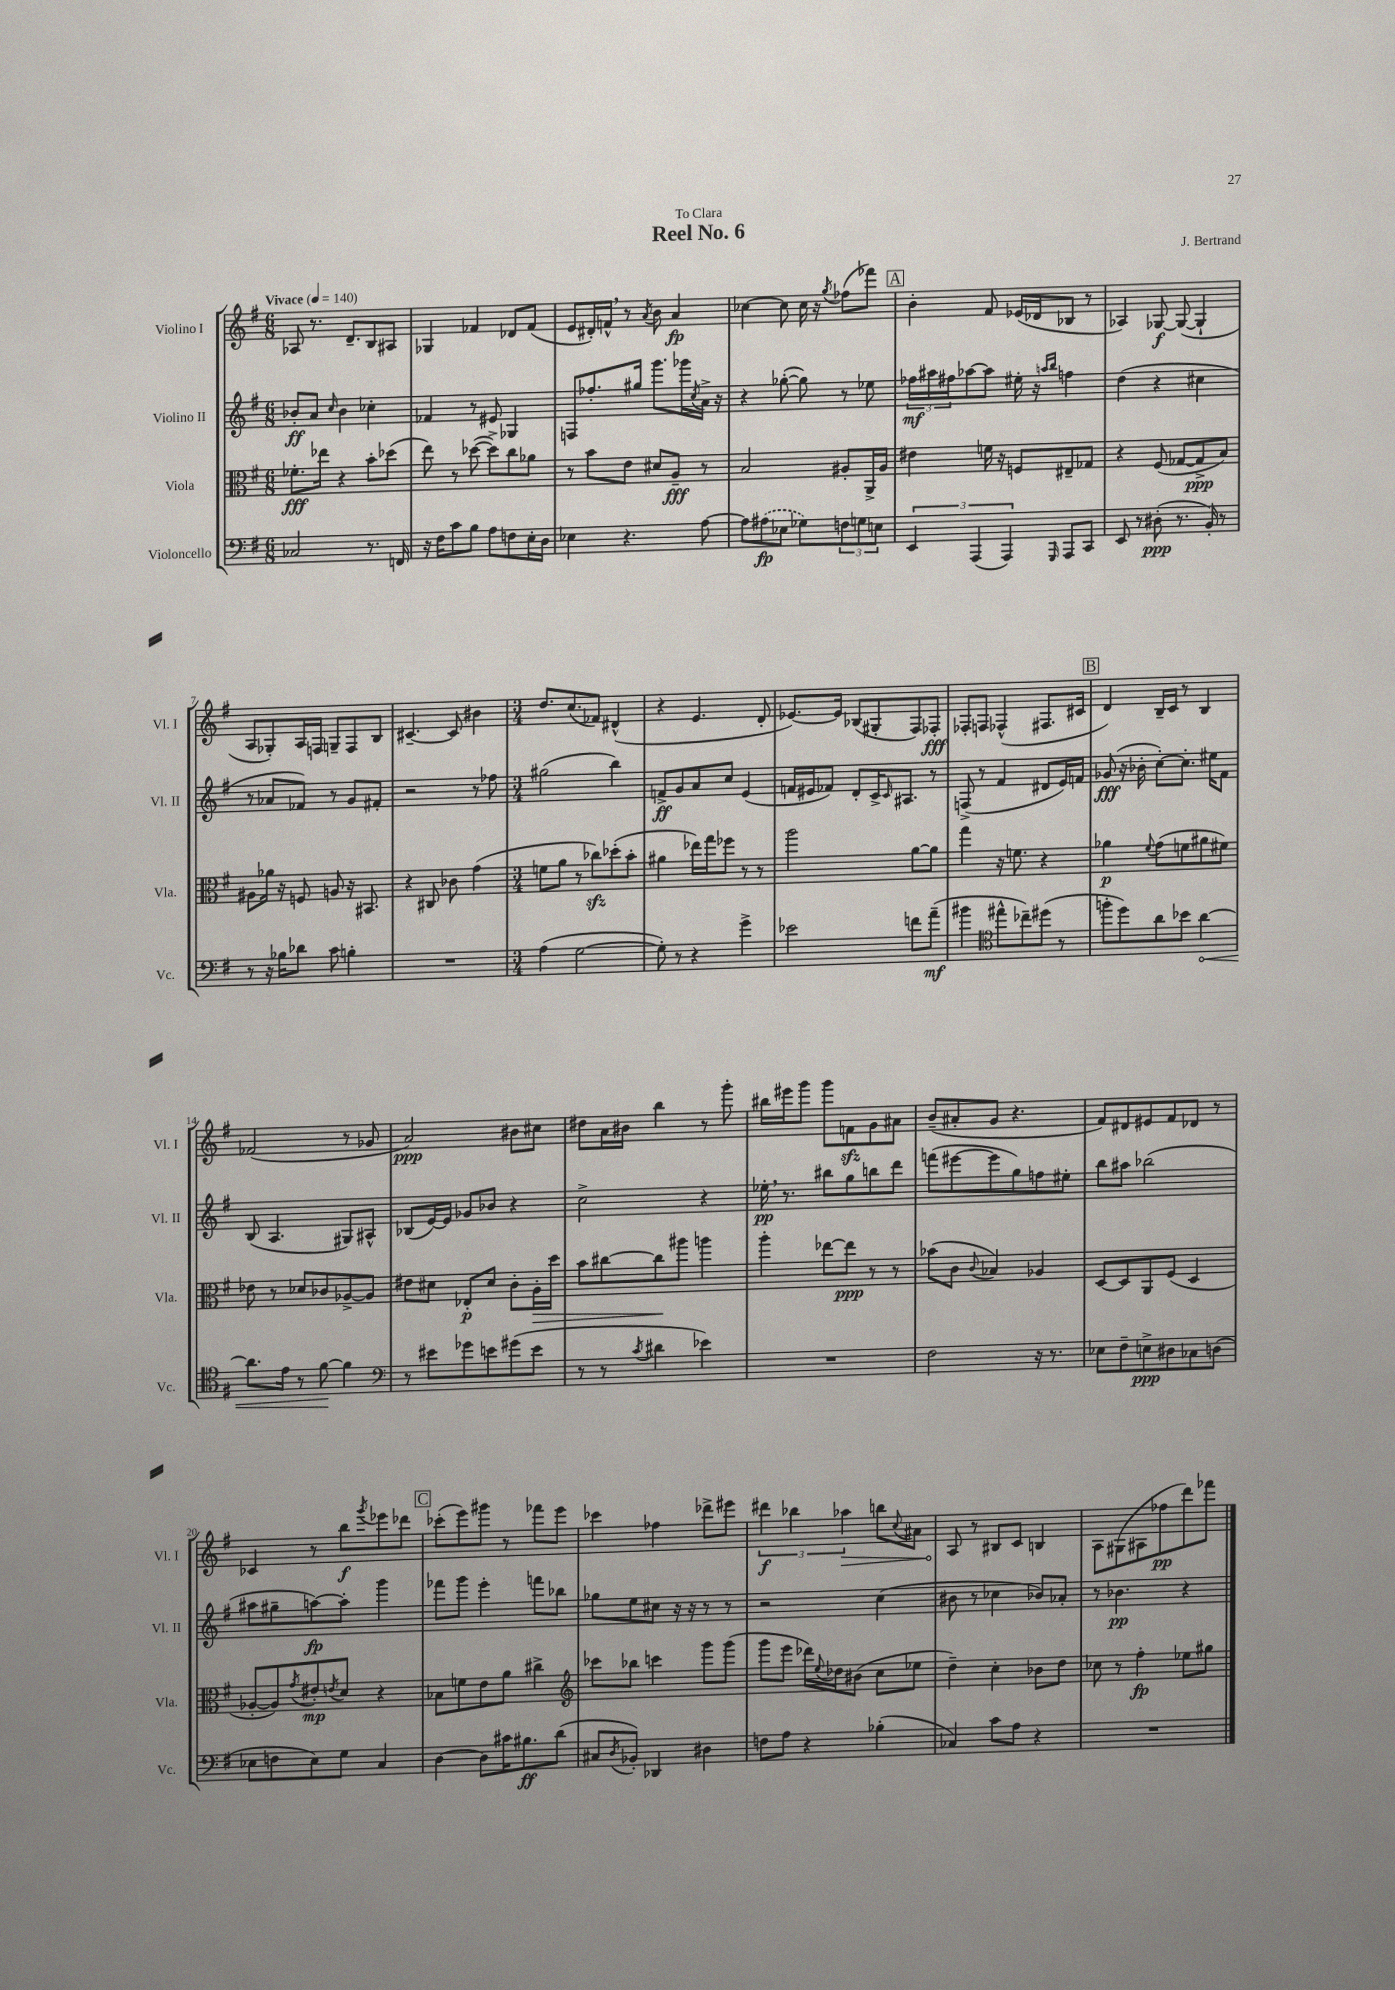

**kern	**dynam	**kern	**dynam	**kern	**dynam	**kern	**dynam
*part4	*part4	*part3	*part3	*part2	*part2	*part1	*part1
*staff4	*staff4	*staff3	*staff3	*staff2	*staff2	*staff1	*staff1
*I"Violoncello	*	*I"Viola	*	*I"Violino II	*	*I"Violino I	*
*I'Vc.	*	*I'Vla.	*	*I'Vl. II	*	*I'Vl. I	*
*clefF4	*	*clefC3	*	*clefG2	*	*clefG2	*
*k[f#]	*	*k[f#]	*	*k[f#]	*	*k[f#]	*
*M6/8	*	*M6/8	*	*M6/8	*	*M6/8	*
*MM140	*	*MM140	*	*MM140	*	*MM140	*
=1	=1	=1	=1	=1	=1	=1	=1
!	!	!	!	!	!	!LO:TX:a:B:t=Vivace	!
2C-X/	.	8.f-X'\L	fff	8b-X'/L	ff	8A-X/	.
.	.	.	.	8a/J	.	8.r	.
.	.	16ee-X\Jk	.	.	.	.	.
.	.	.	.	16qqcc/	.	.	.
.	.	4r	.	4b-\	.	.	.
.	.	.	.	.	.	8.d~/L	.
8.r	.	8b'\L	.	4cc-X'\	.	8B/	.
.	.	(8dd-X\J	.	.	.	8A#X/J	.
16FFn/	.	.	.	.	.	.	.
=2	=2	=2	=2	=2	=2	=2	=2
16r	.	8ee\)	.	4f-X/	.	4G-X/	.
16F#\KL	.	.	.	.	.	.	.
8c\	.	8r	.	.	.	.	.
8B\J	.	([8dd-X\	.	8r	.	4f-X/	.
8A\L	.	8dd-^\L])	.	8e#X/	.	.	.
8Fn\	.	8cc\	.	4G-X/	.	8d-X/L	.
16E'\L	.	8a-X\J	.	.	.	(8f-/J	.
16D\JJ	.	.	.	.	.	.	.
=3	=3	=3	=3	=3	=3	=3	=3
4E-X\	.	8r	.	8Fn/L	.	8e/L	.
.	.	8b\L	.	8.ff-X'/	.	16d#X'/L)	.
.	.	.	.	.	.	16fn^^,/JJ	.
4.r	.	8e\J	.	.	.	8r	.
.	.	.	.	16gg#X/Jk	.	.	.
.	.	.	.	.	.	8qa/	.
.	.	8d#X/L	.	8.ggg\L	.	8b\	.
.	.	8A~/J	fff	.	.	4a/	fp
.	.	.	.	16ggg-X\L	.	.	.
.	.	.	.	8qcc/	.	.	.
[8A\	.	8r	.	16a^\JJ	.	.	.
.	.	.	.	16r	.	.	.
=4	=4	=4	=4	=4	=4	=4	=4
8A\L]	.	2B/	.	4r	.	[4cc-X\	.
(8A#X\	fp	.	.	.	.	.	.
8E-X\J	.	.	.	([8gg-X'\	.	8cc-\]	.
8G-X\L)	.	.	.	8gg-\])	.	16cc-\	.
.	.	.	.	.	.	16r	.
.	.	.	.	.	.	8qgg/	.
12Fn\	.	8A#X'/L	.	8r	.	(8ff-X\L	.
12Gn\	.	.	.	.	.	.	.
.	.	16AA^/L	.	8ee-X\	.	8fff-X\J)	.
12En\J	.	.	.	.	.	.	.
.	.	16A#/JJ	.	.	.	.	.
!!LO:REH:place=s1:t=A
=5	=5	=5	=5	=5	=5	=5	=5
6EE/	.	4e#X\	.	24ff-X\LL	mf	4b'\	.
.	.	.	.	24aa#X\	.	.	.
.	.	.	.	24ff#X\J	.	.	.
.	.	.	.	[8aa-X\	.	.	.
(6AAA/	.	.	.	.	.	.	.
.	.	16fn\	.	8aa-\J]	.	8f#/	.
.	.	16r	.	.	.	.	.
6AAA/)	.	.	.	.	.	.	.
.	.	8Fn/L	.	16ee#X'\	.	(16e-X/LL	.
.	.	.	.	16r	.	16d-X/J	.
.	.	.	.	16qqaan/LL	.	.	.
16qqGGG/	.	.	.	16qqbb/JJ	.	.	.
8AAA/L	.	8E#X~/	.	4ffn\	.	8B-X/J	.
8CC/J	.	8G-X/J	.	.	.	8r	.
=6	=6	=6	=6	=6	=6	=6	=6
8EE/	.	4r	.	(4dd\	.	4A-X/)	.
8r	.	.	.	.	.	.	.
(8D#X'\	ppp	(8F#/	.	4r	.	[8G-X/	f
8.r	.	[8G-X/L	.	.	.	(8G-/_	.
.	.	8G-^/]	ppp	4cc#X\	.	4G-`/]	.
16BB'/)	.	.	.	.	.	.	.
8r	.	8B/J)	.	.	.	.	.
!!LO:LB:g=z
=7	=7	=7	=7	=7	=7	=7	=7
8r	.	8A#X\L	.	8r	.	8A/L	.
16r	.	16a-X\Jk	.	8a-X/L	.	8G-X'/)	.
16B-X\KL	.	16r	.	.	.	.	.
8d-X\J	.	8Fn/	.	8f-X/J)	.	16A/L	.
.	.	.	.	.	.	16Fn/JJ	.
8c\	.	8An/	.	8r	.	8Gn~/L	.
4Bn'\	.	16r	.	8g/L	.	8F/	.
.	.	8.BB#X/	.	.	.	.	.
.	.	.	.	8f#X'/J	.	8B/J	.
=8	=8	=8	=8	=8	=8	=8	=8
2.r	.	4r	.	2r	.	[4.c#X~/	.
.	.	8C#X/	.	.	.	.	.
.	.	8c-X\	.	.	.	8c#/]	.
.	.	(4g\	.	8r	.	4b#X\	.
.	.	.	.	8ff-X\	.	.	.
=9	=9	=9	=9	=9	=9	=9	=9
*M3/4	*	*M3/4	*	*M3/4	*	*M3/4	*
(4A\	.	8fn\L	.	(2gg#X\	.	8.dd/L	.
.	.	8a\J	.	.	.	.	.
.	.	.	.	.	.	(8.cc/	.
[2G\	.	8r	.	.	.	.	.
.	.	8cc-Xzz\L)	.	.	.	8f-X/J)	.
.	.	(8dd-X'\	.	4bb\)	.	(4d#X^^/	.
.	.	8b'\J	.	.	.	.	.
=10	=10	=10	=10	=10	=10	=10	=10
8G'\])	.	4a#X\	.	8fn^/L	ff	4r	.
8r	.	.	.	8g/	.	.	.
4r	.	16ee-X\LL)	.	8a/	.	4.e/	.
.	.	16gg\J	.	.	.	.	.
.	.	8ff-X\J	.	8cc/J	.	.	.
4g^\	.	8r	.	(4e/	.	.	.
.	.	8r	.	.	.	8d'/	.
=11	=11	=11	=11	=11	=11	=11	=11
2e-X\	.	2aa\	.	16fn/LL	.	[8.e-X/L)	.
.	.	.	.	16e#X/J	.	.	.
.	.	.	.	8f-X/J)	.	.	.
.	.	.	.	.	.	16e-/Jk]	.
.	.	.	.	8d'/L	.	(8B-X/L	.
.	.	.	.	16c^/K	.	8G#X'/	.
.	.	.	.	16qqc/	.	.	.
.	.	.	.	8.A#X/J	.	.	.
8fn\L	.	[8a\L	.	.	.	8F#/)	.
(8a~\J	mf	8a\J]	.	8r	.	8F-X'/J	fff
=12	=12	=12	=12	=12	=12	=12	=12
4b#X\	.	4gg\	.	(8Fn^/	.	8F-X'/L	.
.	.	.	.	8r	.	8Fn/J	.
*clefC4	*	*	*	*	*	*	*
8ee#X^^\L	.	16r	.	4f#/	.	(4F-X^^/	.
.	.	8.fn\	.	.	.	.	.
8cc-X~\)	.	.	.	.	.	.	.
(8dd#X\J	.	4r	.	8d#X/L	.	8.F#X/L	.
8r	.	.	.	16e/L)	.	.	.
.	.	.	.	16fn/JJ	.	16c#X/Jk	.
!!LO:REH:place=s1:t=B
=13	=13	=13	=13	=13	=13	=13	=13
8ffn'\L	.	4a-X\	p	(8g-X/	fff	4d/)	.
8dd\)	.	.	.	16r	.	.	.
.	.	.	.	16b-X'\	.	.	.
.	.	8qqf#/	.	.	.	.	.
8a\	.	(8g\L	.	[8cc'\L)	.	16B~/LL	.
.	.	.	.	.	.	16c/JJ	.
8b-X\J	.	8fn\	.	8.cc'\J]	.	8r	.
!	!LO:HP:b	!	!	!	!	!	!
[4a\	<	8a#X\	.	.	.	4B/	.
.	.	.	.	16ee#X\KL	.	.	.
.	.	8f#X\J)	.	8f#\J	.	.	.
!!LO:LB:g=z
=14	=14	=14	=14	=14	=14	=14	=14
8.a\L]	.	8e-X\	.	(8B/	.	(2f-X/	.
.	.	8r	.	4.A/	.	.	.
16e\Jk	.	.	.	.	.	.	.
8r	.	8d-X/L	.	.	.	.	.
[8f#\	.	8c-X/	.	.	.	.	.
4f#\]	[	[8A-X^/	.	8G#X/L)	.	8r	.
.	.	8A-/J]	.	8A#X^^/J	.	8g-X/	.
=15	=15	=15	=15	=15	=15	=15	=15
*clefF4	*	*	*	*	*	*	*
8r	.	8e#X\L	.	(8B-X/L	.	2a/)	ppp
8e#X\L	.	8d#X\J	.	[16e/L)	.	.	.
.	.	.	.	16e/JJ]	.	.	.
8g-X\	.	8E-X'/L	p	8g-X/L	.	.	.
8en\	.	8d#/J	.	8b-X/J	.	.	.
(8g#X\	.	8c'\L	.	4r	.	8b#X\L	.
!	!	!	!LO:HP:b	!	!	!	!
8e\J	.	16A'\L	>	.	.	8cc#X\J	.
.	.	16dd\JJ	.	.	.	.	.
=16	=16	=16	=16	=16	=16	=16	=16
8r	.	8b\L	.	2cc^\	.	8dd#X\L	.
8r	.	[8cc#X\	.	.	.	16a\L	.
.	.	.	.	.	.	16b#X\JJ	.
8qc/	.	.	.	.	.	.	.
4d#X\	.	8cc#\]	.	.	.	4bb\	.
.	.	8aa#X\J	]	.	.	.	.
4e-X\)	.	4aan\	.	4r	.	8r	.
.	.	.	.	.	.	8ggg'\	.
=17	=17	=17	=17	=17	=17	=17	=17
2.r	.	4aa'\	.	16ee-X',\	pp	16bb#X\LL	.
.	.	.	.	8.r	.	16eee#X\J	.
.	.	.	.	.	.	8ggg\J	.
.	.	[8ee-X\L	.	8bb#X\L	.	8ggg\L	.
.	.	8ee-\J]	ppp	8gg\	.	8fnzz\	.
.	.	8r	.	8bbn\	.	8g\	.
.	.	8r	.	8ddd\J	.	8a#X\J	.
=18	=18	=18	=18	=18	=18	=18	=18
2F#\	.	(8b-X\L	.	(8fffn\L	.	(8b~/L	.
.	.	8c\J	.	[8eee#X\	.	8a#X'/	.
.	.	8qqc/	.	.	.	.	.
.	.	4B-X/)	.	8eee#\]	.	8g/J	.
.	.	.	.	8gg\)	.	4.r	.
16r	.	4A-X/	.	8ffn\	.	.	.
8.r	.	.	.	.	.	.	.
.	.	.	.	8ee#X'\J	.	.	.
=19	=19	=19	=19	=19	=19	=19	=19
8E-X\L	.	[8D/L	.	8bb\L	.	8f#/L)	.
8F#~\	.	8D/]	.	8aa#X\J	.	8d#X/	.
8En^\	ppp	8AA/	.	(2bb-X\	.	8e#X/	.
8D#X\	.	(8F#/J	.	.	.	8f#/	.
8C-X\	.	4D/	.	.	.	8d-X/J	.
(8Dn\J	.	.	.	.	.	8r	.
!!LO:LB:g=z
=20	=20	=20	=20	=20	=20	=20	=20
8E-X\L	.	[8A-X'/L	.	8aa#X\L	.	4c-X/	.
8Fn\	.	8A-/])	.	8gg#X~\	.	.	.
.	.	8qg/	.	.	.	.	.
8E-\)	.	8e#X'/	mp	[8aan\)	fp	8r	.
.	.	8qen/	.	.	.	.	.
8G\J	.	8d/J	.	8aa'\J]	.	8bb\L	f
.	.	.	.	.	.	8qggg/	.
4C/	.	4r	.	4ggg\	.	8eee-X\	.
.	.	.	.	.	.	8ddd-X\J	.
!!LO:REH:place=s1:t=C
=21	=21	=21	=21	=21	=21	=21	=21
[4D\	.	8B-X\L	.	8fff-X\L	.	(8ccc-X'\L	.
.	.	8fn\	.	8ggg\J	.	8eee\)	.
8D\L]	.	8e\	.	4eee'\	.	8ggg#X\J	.
16c#X\K	.	8a\J	.	.	.	8r	.
8.B#X\	ff	.	.	.	.	.	.
.	.	4cc#X^\	.	8fffn\L	.	8fff-X\L	.
(8d\J	.	.	.	8bb-X\J	.	8eee\J	.
=22	=22	=22	=22	=22	=22	=22	=22
*	*	*clefG2	*	*	*	*	*
8C#X/L	.	8ccc-X\L	.	8gg-X\L	.	4ccc-X\	.
8qD/	.	.	.	.	.	.	.
8BB-X'/J)	.	8bb-X\J	.	8ee\	.	.	.
4DD-X/	.	4cccn\	.	8cc#X\J	.	4ff-X\	.
.	.	.	.	16r	.	.	.
.	.	.	.	16r	.	.	.
4D#X\	.	8ggg\L	.	8r	.	8ddd-X^\L	.
.	.	(8ggg\J	.	8r	.	8eee#X\J	.
=23	=23	=23	=23	=23	=23	=23	=23
8Fn\L	.	8ggg\L	.	2r	.	6ddd#X\	f
8A\J	.	8eee\J	.	.	.	.	.
.	.	.	.	.	.	6bb-X\	.
4r	.	16ddd-X\LL)	.	.	.	.	.
.	.	8qqee/	.	.	.	.	.
.	.	16dd-X\J	.	.	.	.	.
!	!	!	!	!	!	!	!LO:HP:b
.	.	.	.	.	.	6aa-X\	>
.	.	(8b#X\J	.	.	.	.	.
(4B-X'\	.	8cc\L	.	(4cc\	.	8bbn\L	.
.	.	.	.	.	.	8qqcc/	.
.	.	8ee-X\J	.	.	.	8a#X\J	.
=24	=24	=24	=24	=24	=24	=24	=24
4C-X/)	.	4dd~\)	.	8b#X\	.	8A/	.
.	.	.	.	8r	.	8r	]
8c\L	.	4cc'\	.	4cc-X\	.	8B#X/L	.
8A\J	.	.	.	.	.	8c/J	.
4r	.	8b-X\L	.	8b-X/L)	.	4Bn/	.
.	.	8dd\J	.	8a-X'/J	.	.	.
=25	=25	=25	=25	=25	=25	=25	=25
2.r	.	8cc-X\	.	8r	.	8A\L	.
.	.	8r	.	4.b-X\	pp	(8G#X\	.
.	.	4ff#'\	fp	.	.	8A#X\	.
.	.	.	.	.	.	8ff-X\	pp
.	.	8ee-X\L	.	4r	.	8ddd\)	.
.	.	8gg#X\J	.	.	.	8fff-X\J	.
==	==	==	==	==	==	==	==
*-	*-	*-	*-	*-	*-	*-	*-
